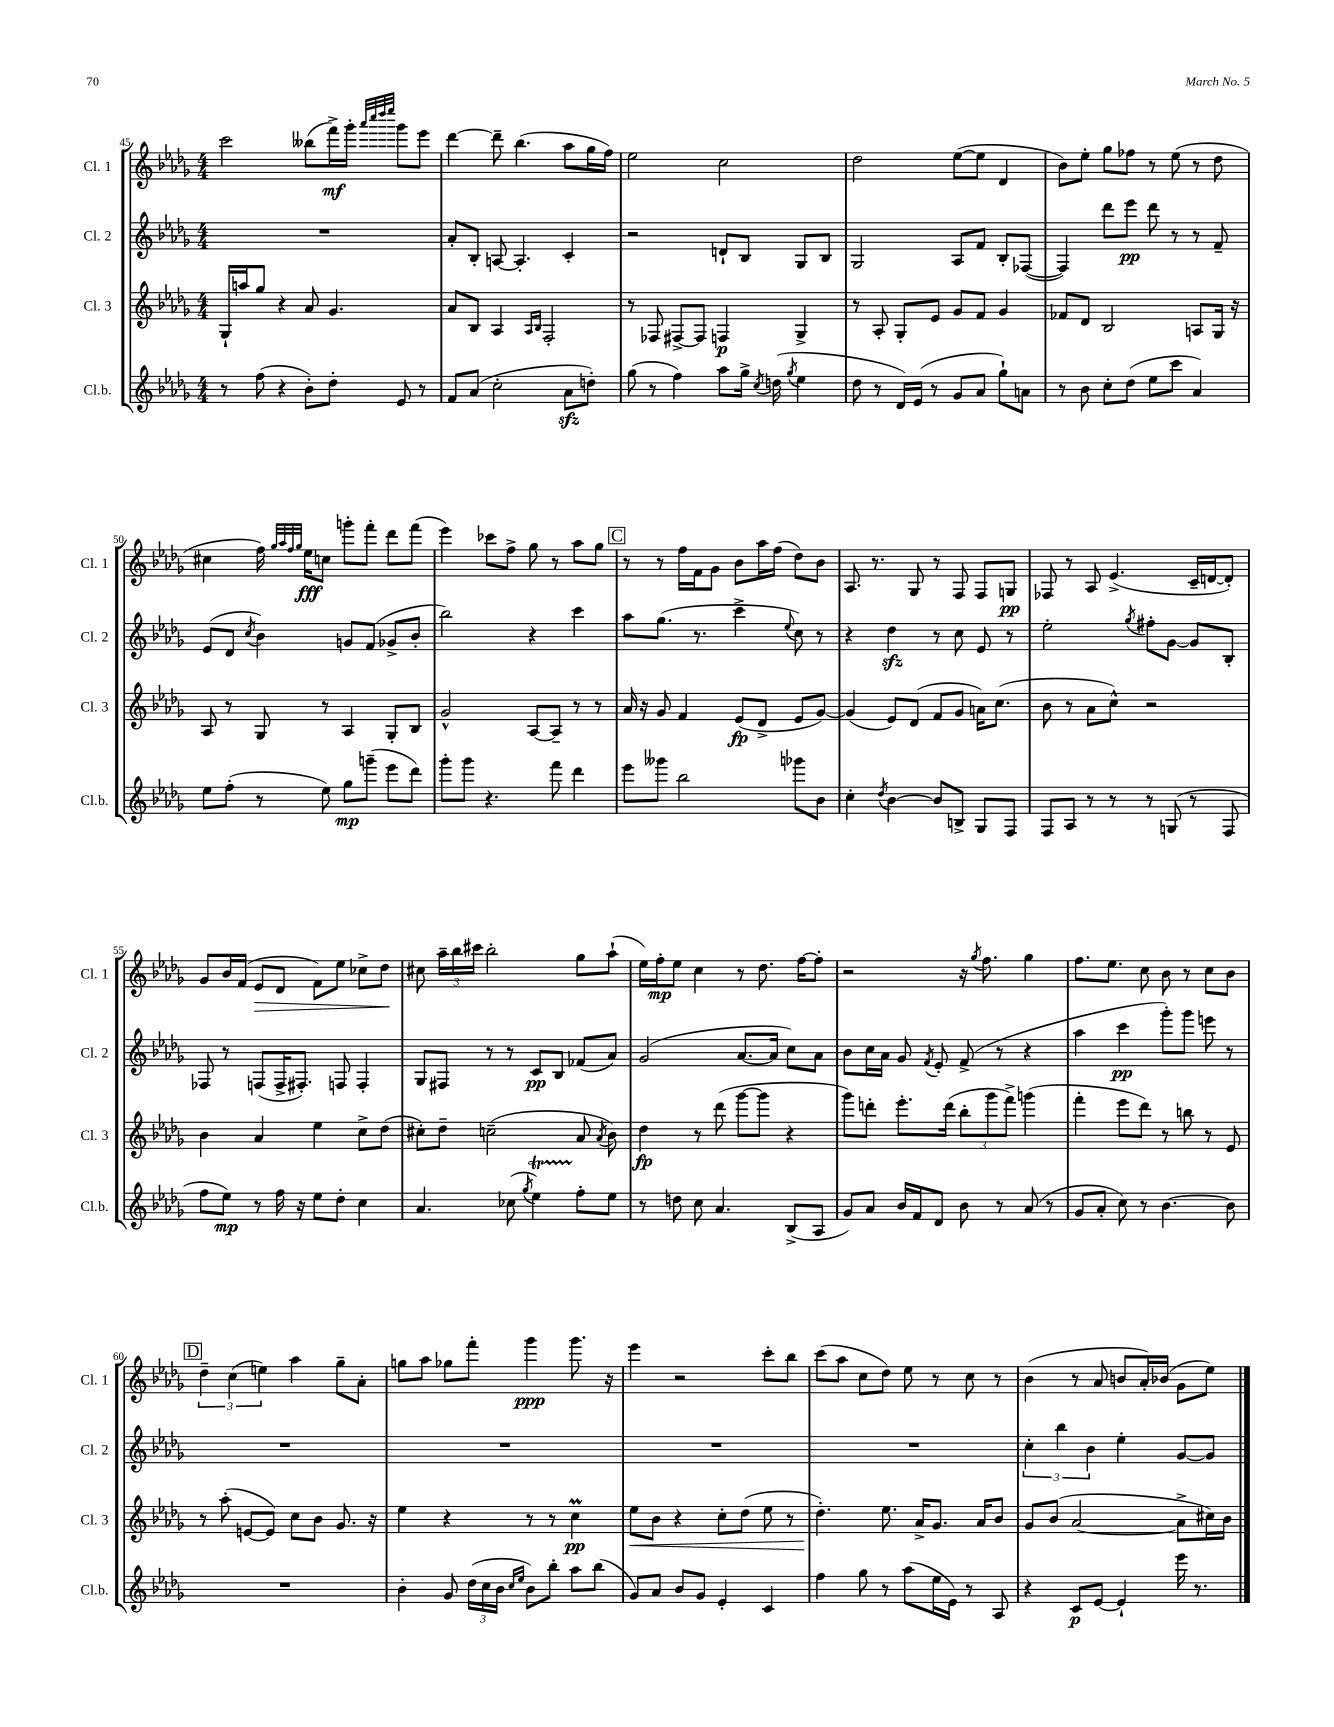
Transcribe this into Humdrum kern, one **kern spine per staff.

**kern	**kern	**kern	**kern
*staff4	*staff3	*staff2	*staff1
*clefG2	*clefG2	*clefG2	*clefG2
*k[b-e-a-d-g-]	*k[b-e-a-d-g-]	*k[b-e-a-d-g-]	*k[b-e-a-d-g-]
*M4/4	*M4/4	*M4/4	*M4/4
8r	16G-`	1r	2ccc
.	16aa	.	.
(8ff	8gg-	.	.
4r	4r	.	.
8b-')	8a-	.	(8bb--
8dd-'	4.g-	.	16fff^)
.	.	.	16ggg-'
.	.	.	32qqaaa-
.	.	.	32qqcccc
.	.	.	32qqdddd-
.	.	.	32qqeeee-
8e-	.	.	8ggg-
8r	.	.	8eee-
=	=	=	=
8f	8a-	8a-'	[4ddd-
(8a-	8B-	8B-'	.
2cc'	4A-	[8A	8ddd-~]
.	.	4.A']	(4.bb-
.	16qqA-	.	.
.	16qqB-	.	.
.	2F'	.	.
8a-	.	4c'	8aa-
8dd')	.	.	16gg-
.	.	.	16ff)
=	=	=	=
(8gg-	8r	2r	2ee-
8r	8F-	.	.
4ff)	[8F#^	.	.
.	8F#]	.	.
8aa-	4F	8d`	2cc
16gg-^	.	8B-	.
8qcc	.	.	.
(16dd	.	.	.
8qgg-	.	.	.
4ee-	4G-^	8G-	.
.	.	8B-	.
=	=	=	=
8dd-	8r	2G-	2dd-
8r	8A-'	.	.
16d-)	8G-'	.	.
(16e-	.	.	.
8r	8e-	.	.
8g-	8g-	8A-	([8ee-
8a-	8f	8f	8ee-]
8gg-`)	4g-	8B-'	4d-
8a	.	([8F-	.
=	=	=	=
8r	8f-	4F-])	8b-)
8b-	8d-	.	8ee-'
8cc'	2B-	8ddd-	8gg-
(8dd-	.	8eee-	8ff-
8ee-	.	8ddd-	8r
8ccc	.	8r	(8ee-
4a-)	8A	8r	8r
.	16G-	8f~	8dd-
.	16r	.	.
=	=	=	=
8ee-	8A-	(8e-	4cc#
(8ff'	8r	8d-	.
.	.	8qcc	.
8r	8G-	4b-)	16ff)
.	.	.	32qqgg-
.	.	.	32qqaa-
.	.	.	32qqff
.	.	.	32qqgg-
.	.	.	16ee-
8ee-)	8r	.	8cc
8gg-	4A-	8g	8ggg'
(8ggg~	.	(8f	8fff'
8eee-	8G-'	8g-^	8ddd-
8ddd-)	8B-	8b-'	(8fff
=	=	=	=
8ggg-'	2g-^^	2bb-)	4eee-)
8ggg-	.	.	.
4.r	.	.	8ccc-
.	.	.	8ff^
.	[8A-	4r	8gg-
8fff	8A-~]	.	8r
4ddd-	8r	4ccc	8aa-
.	8r	.	8gg-
=	=	=	=
8eee-	16a-	8aa-	8r
.	16r	.	.
8ggg--	8g-	(8.gg-	8r
2bb-	4f	.	16ff
.	.	8.r	16f
.	.	.	8g-
.	(8e-	4ccc^	8b-
.	8d-^	.	16aa-
.	.	.	(16ff
.	.	8qqee-	.
8ggg-	8e-	8cc)	8dd-)
8b-	[8g-)	8r	8b-
=	=	=	=
4cc'	(4g-]	4r	8.A-
.	.	.	8.r
8qdd-	.	.	.
[4b-	8e-)	4dd-	.
.	(8d-	.	8G-
8b-]	8f	8r	8r
8B^	8g-	8cc	8F
8G-	16a)	8e-	8F
.	(8.cc	.	.
8F	.	8r	8G
=	=	=	=
8F	8b-	2ee-'	8F-
8A-	8r	.	8r
8r	8a-	.	8A-
8r	8cc^^)	.	(4.e-^
.	.	8qgg-	.
8r	2r	8ff#'	.
(8G	.	[8g-	.
8r	.	8g-]	16c~
.	.	.	[16d
8F	.	8B-'	8d'])
=	=	=	=
8ff	4b-	8F-	8g-
8ee-)	.	8r	16b-
.	.	.	(16f
8r	4a-	(8F	8e-
16ff	.	16F^	8d-
16r	.	8.F#')	.
8ee-	4ee-	.	8f)
8dd-'	.	8F	8ee-
4cc	8cc^	4F'	8cc-^
.	(8dd-	.	8dd-
=	=	=	=
4.a-	8cc#')	8G-	8cc#
.	8dd-~	8F#	24aa-~
.	.	.	24bb-
.	.	.	24ccc#
.	(2cc~	8r	2bb-'
(8cc-	.	8r	.
8qgg-	.	.	.
4ee-)	.	8c	.
.	.	8B-	.
8ff'	8a-	(8f-	8gg-
.	8qa-	.	.
8ee-	8b-)	8a-)	(8aa-`
=	=	=	=
8r	4dd-	(2g-	16ee-)
.	.	.	16ff'
8dd	.	.	8ee-
8cc	8r	.	4cc
4.a-	(8ddd-	.	.
.	[8ggg-	[8.a-	8r
.	8ggg-]	.	8.dd-
.	.	16a-]	.
(8B-^	4r	8cc)	.
.	.	.	[16ff
8A-	.	8a-	8ff']
=	=	=	=
8g-)	8ggg-)	8b-	2r
8a-	8ddd'	16cc	.
.	.	16a-	.
16b-	8.eee-'	8g-	.
16f	.	.	.
.	.	8qf	.
8d-	.	8e-'	.
.	(16ddd	.	.
8b-	12bb-'	(8f^	16r
.	.	.	8qgg-
.	.	.	8.ff
.	12ggg-	.	.
8r	.	8r	.
.	12fff^)	.	.
(8a-	(4ggg	4r	4gg-
8r	.	.	.
=	=	=	=
8g-	4fff'	4aa-	8.ff
8a-'	.	.	.
.	.	.	8.ee-
8cc)	8eee-	4ccc	.
8r	8ddd-)	.	8cc
[4.b-	8r	8ggg-')	8b-
.	8bb	8ggg-	8r
.	8r	8eee	8cc
8b-]	8e-	8r	8b-
=	=	=	=
1r	8r	1r	6dd-~
.	(8aa-'	.	.
.	.	.	(6cc
.	[8e	.	.
.	.	.	6ee)
.	8e])	.	.
.	8cc	.	4aa-
.	8b-	.	.
.	8.g-	.	8gg-~
.	.	.	8a-'
.	16r	.	.
=	=	=	=
4b-'	4ee-	1r	8gg
.	.	.	8aa-
8g-	4r	.	8gg-
(24dd-	.	.	8fff'
24cc	.	.	.
24b-	.	.	.
16qqcc	.	.	.
16qqee-	.	.	.
8b-)	8r	.	4ggg-
8bb-'	8r	.	.
8aa-	4cc	.	8.ggg-
(8bb-	.	.	.
.	.	.	16r
=	=	=	=
8g-)	8ee-	1r	4eee-
8a-	8b-	.	.
8b-	4r	.	2r
8g-	.	.	.
4e-'	8cc'	.	.
.	(8dd-	.	.
4c	8ee-	.	8ccc'
.	8r	.	8bb-
=	=	=	=
4ff	4.dd-')	1r	(8ccc
.	.	.	8aa-
8gg-	.	.	8cc
8r	8.ee-	.	8dd-)
(8aa-	.	.	8ee-
.	16a-^	.	.
16ee-	8.g-	.	8r
16e-)	.	.	.
8r	.	.	8cc
.	16a-	.	.
8A-	8b-	.	8r
=	=	=	=
4r	8g-	6cc'	(4b-
.	(8b-	.	.
.	.	6bb-	.
8c	[2a-	.	8r
.	.	6b-	.
[8e-	.	.	8a-
4e-`]	.	4ee-'	8b
.	.	.	16a-')
.	.	.	(16b-
16eee-	8a-^]	[8g-	8g-
8.r	.	.	.
.	16cc#)	8g-]	8ee-)
.	16b-	.	.
==	==	==	==
*-	*-	*-	*-
